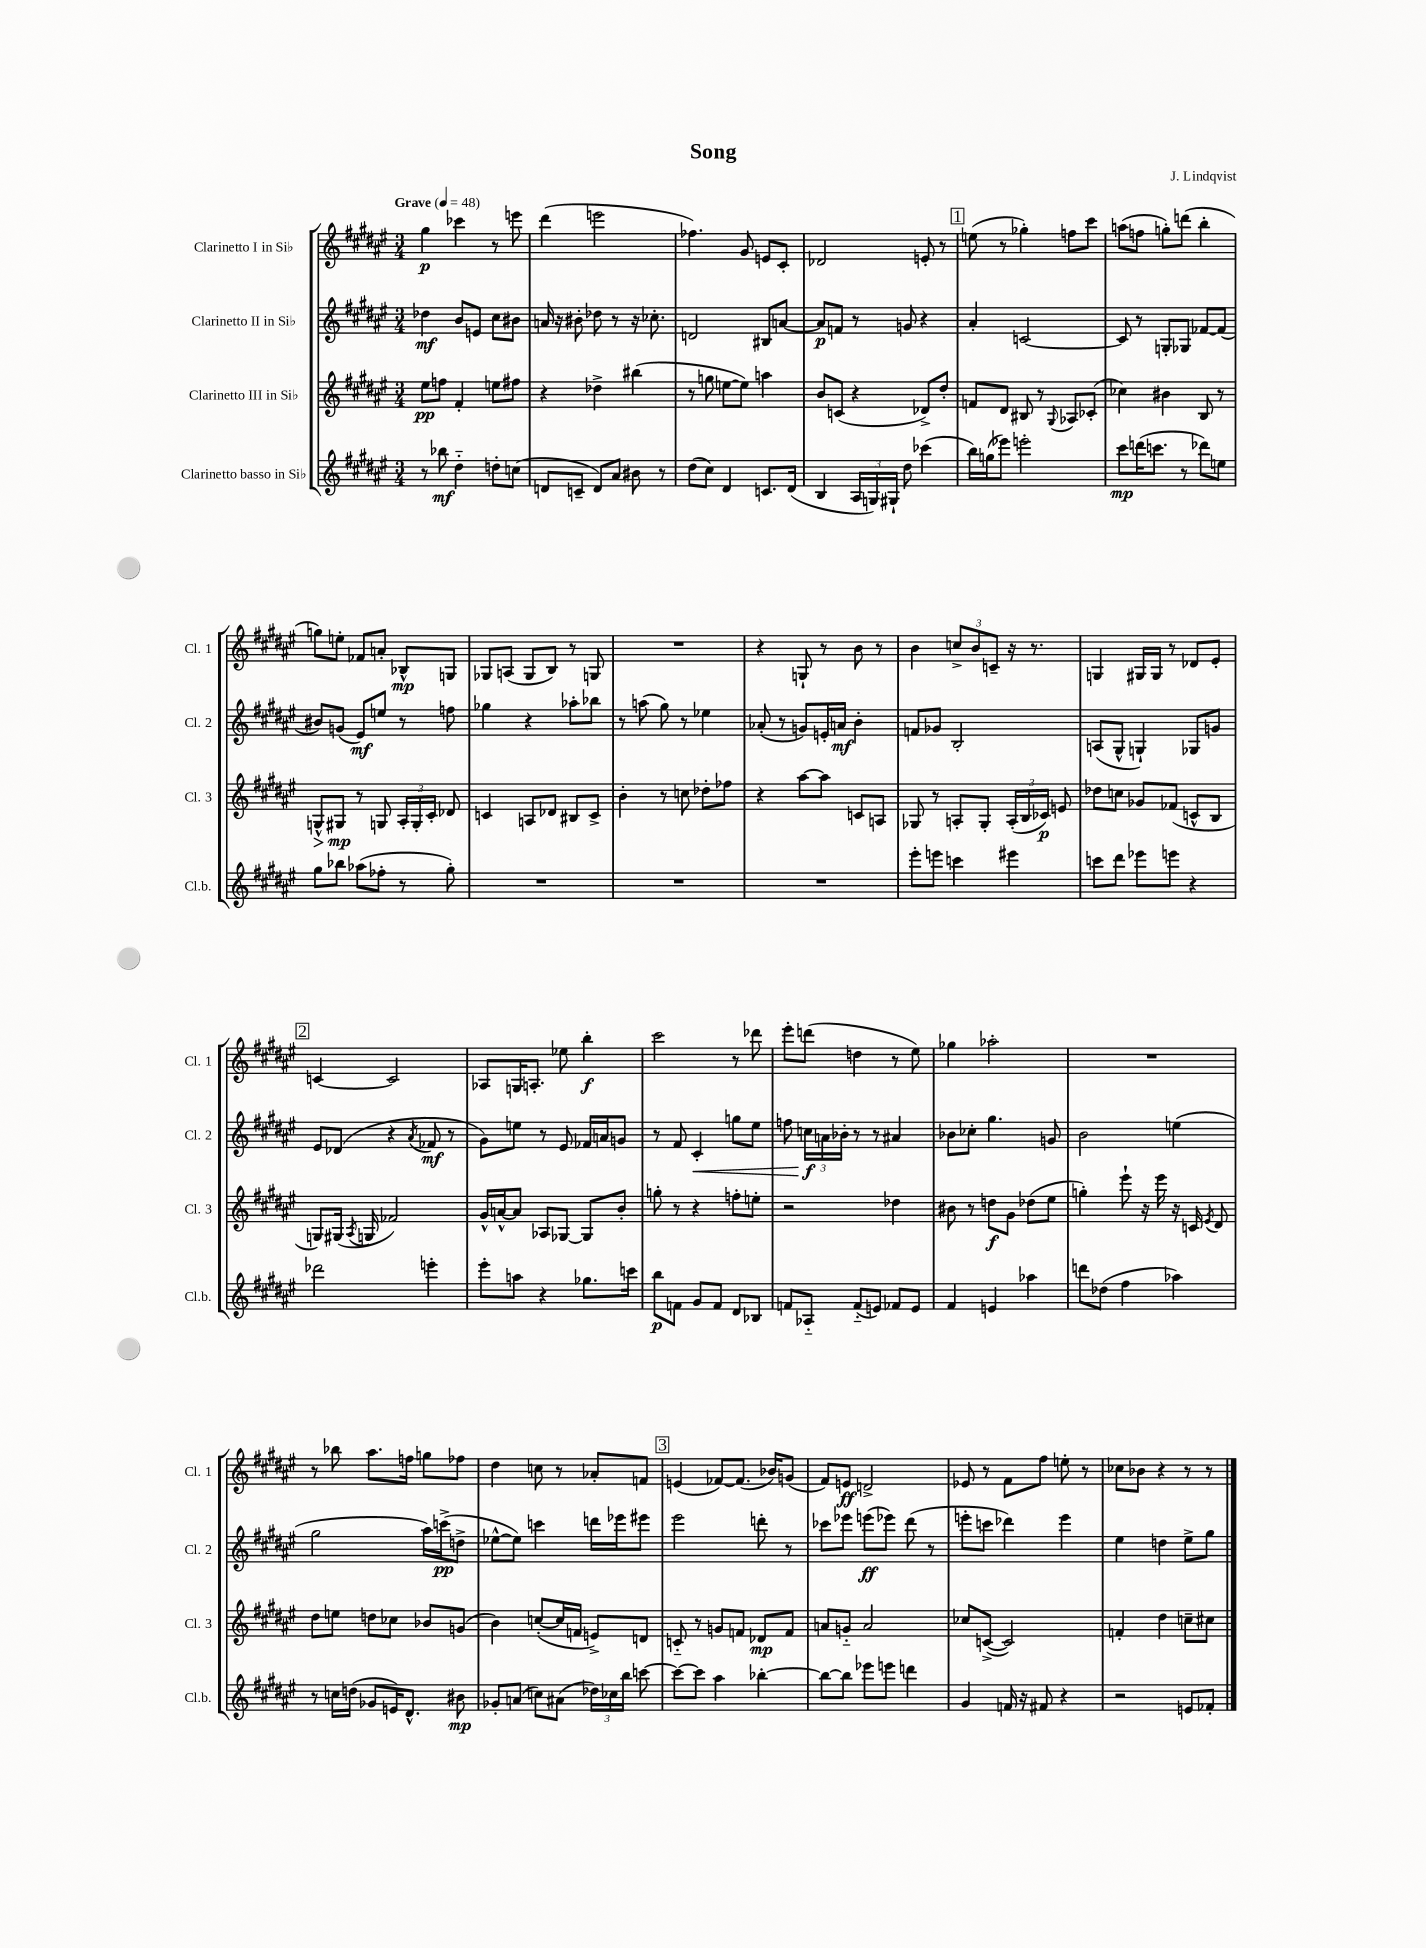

**kern	**dynam	**kern	**dynam	**kern	**dynam	**kern	**dynam
*part4	*part4	*part3	*part3	*part2	*part2	*part1	*part1
*staff4	*staff4	*staff3	*staff3	*staff2	*staff2	*staff1	*staff1
*I"Clarinetto basso in Si♭	*	*I"Clarinetto III in Si♭	*	*I"Clarinetto II in Si♭	*	*I"Clarinetto I in Si♭	*
*I'Cl.b.	*	*I'Cl. 3	*	*I'Cl. 2	*	*I'Cl. 1	*
*clefG2	*	*clefG2	*	*clefG2	*	*clefG2	*
*k[f#c#g#d#a#e#]	*	*k[f#c#g#d#a#e#]	*	*k[f#c#g#d#a#e#]	*	*k[f#c#g#d#a#e#]	*
*M3/4	*	*M3/4	*	*M3/4	*	*M3/4	*
*MM48	*	*MM48	*	*MM48	*	*MM48	*
=1	=1	=1	=1	=1	=1	=1	=1
!	!	!	!	!	!	!LO:TX:a:B:t=Grave	!
8r	.	8ee#\L	pp	4dd-X\	mf	4gg#\	p
8bb-X\	mf	8ffn\J	.	.	.	.	.
4dd#\	.	4f#'/	.	8b/L	.	4ccc-X\	.
.	.	.	.	8en/J	.	.	.
8ddn'\L	.	8een\L	.	8cc#\L	.	8r	.
(8ccn\J	.	8ff#X\J	.	8b#X\J	.	8eeen\	.
=2	=2	=2	=2	=2	=2	=2	=2
8dn/L	.	4r	.	16an/	.	(4ddd#\	.
.	.	.	.	16r	.	.	.
8cn~/J	.	.	.	8b#X'\	.	.	.
8d/L)	.	4dd-X^\	.	8dd-X\	.	2eeen\	.
8a#/J	.	.	.	8r	.	.	.
8b#X\	.	(4bb#X\	.	16r	.	.	.
.	.	.	.	8.cc-X'\	.	.	.
8r	.	.	.	.	.	.	.
=3	=3	=3	=3	=3	=3	=3	=3
(8dd#\L	.	8r	.	2dn/	.	4.ff-X\)	.
8cc#\J)	.	8ggn\	.	.	.	.	.
4d#/	.	[8een\L	.	.	.	.	.
.	.	8ee\J])	.	.	.	8g#/	.
8.cn/L	.	4aan\	.	8B#X/L	.	8en/L	.
.	.	.	.	[8an/J	.	8c#'/J	.
(16d#/Jk	.	.	.	.	.	.	.
=4	=4	=4	=4	=4	=4	=4	=4
4B/	.	8b/L	.	8a/L]	p	2d-X/	.
.	.	(8cn/J	.	8fn/J	.	.	.
24A#/LL	.	4r	.	8r	.	.	.
24Gn/)	.	.	.	.	.	.	.
24G#X`/JJ	.	.	.	.	.	.	.
8dd#\	.	.	.	8gn/	.	.	.
(4ccc-X\	.	8d-X^/L)	.	4r	.	8en'/	.
.	.	8dd#'/J	.	.	.	8r	.
!!LO:REH:place=s1:t=1
=5	=5	=5	=5	=5	=5	=5	=5
16bb\LL)	.	8fn/L	.	4a#'/	.	(8een\	.
(16ggn\J	.	.	.	.	.	.	.
8eee-X\J)	.	8d#/J	.	.	.	8r	.
2eeen'\	.	8B#X/	.	[2cn/	.	4gg-X'\)	.
.	.	8r	.	.	.	.	.
.	.	8qqG#/	.	.	.	.	.
.	.	8A-X/L	.	.	.	8ffn\L	.
.	.	(8c-X'/J	.	.	.	8ccc#\J	.
=6	=6	=6	=6	=6	=6	=6	=6
8ccc#\L	mp	4cc-X\)	.	8c/]	.	(8aan\L	.
(16dddn\K	.	.	.	8r	.	8ffn\J	.
8.cccn\J	.	.	.	.	.	.	.
.	.	4b#X\	.	8Gn'/L	.	8ggn'\L)	.
8r	.	.	.	8G-X/J	.	(8dddn\J	.
8ddd-X\L)	.	8B/	.	[8f-X/L	.	4bb'\	.
8een\J	.	8r	.	(8f-/J]	.	.	.
!!LO:LB:g=z
=7	=7	=7	=7	=7	=7	=7	=7
!	!	!	!LO:HP:b	!	!	!	!
8gg#\L	.	8Gn^^/L	>	8b#X/L)	.	8ggn\L)	.
8bb-X\J	.	8G#X/J	mp	(8gn/J	.	8een'\J	.
(8aa-X\L	.	8r	]	8e#/L)	mf	8f-X/L	.
8ff-X'\J	.	8Gn/	.	8een/J	.	8an'/J	.
8r	.	24A#'/LL	.	8r	.	8B-X^^/L	mp
.	.	24G'/	.	.	.	.	.
.	.	24c#'/JJ	.	.	.	.	.
8gg#'\)	.	8d-X/	.	8ffn\	.	8Gn/J	.
=8	=8	=8	=8	=8	=8	=8	=8
2.r	.	4cn/	.	4gg-X\	.	8G-X/L	.
.	.	.	.	.	.	(8An/J	.
.	.	8An/L	.	4r	.	8G-/L	.
.	.	8d-X/J	.	.	.	8B/J)	.
.	.	8B#X/L	.	8aa-X'\L	.	8r	.
.	.	8c^/J	.	8bb-X\J	.	8Gn/	.
=9	=9	=9	=9	=9	=9	=9	=9
2.r	.	4b'\	.	8r	.	2.r	.
.	.	.	.	(8aan\	.	.	.
.	.	8r	.	8gg#\)	.	.	.
.	.	8ccn\	.	8r	.	.	.
.	.	8dd-X'\L	.	4ee-X\	.	.	.
.	.	8ff-X\J	.	.	.	.	.
=10	=10	=10	=10	=10	=10	=10	=10
2.r	.	4r	.	(8a-X'/	.	4r	.
.	.	.	.	8r	.	.	.
.	.	[8aa#\L	.	8gn/L)	.	8Gn`/	.
.	.	8aa#\J]	.	16en'/L	.	8r	.
.	.	.	.	16an/JJ	mf	.	.
.	.	8cn/L	.	4b'\	.	8b\	.
.	.	8An/J	.	.	.	8r	.
=11	=11	=11	=11	=11	=11	=11	=11
8eee#'\L	.	8G-X/	.	8fn/L	.	4b\	.
8eeen\J	.	8r	.	8g-X/J	.	.	.
4cccn\	.	8An'/L	.	2B'/	.	12ccn^/L	.
.	.	.	.	.	.	12b/	.
.	.	8G-'/J	.	.	.	.	.
.	.	.	.	.	.	12cn~/J	.
4eee#X\	.	(24A'/LL	.	.	.	16r	.
.	.	24B/	.	.	.	.	.
.	.	.	.	.	.	8.r	.
.	.	24c-X/JJ)	p	.	.	.	.
.	.	8en/	.	.	.	.	.
=12	=12	=12	=12	=12	=12	=12	=12
8cccn\L	.	8dd-X\L	.	(8An/L	.	4Gn/	.
8ddd#\J	.	8ccn\J	.	8G#^^/J	.	.	.
8eee-X\L	.	8g-X/L	.	4Gn`/)	.	16G#X/LL	.
.	.	.	.	.	.	16G#/JJ	.
8eeen\J	.	(8f-X/J	.	.	.	8r	.
4r	.	8cn^^/L	.	8G-X/L	.	8d-X/L	.
.	.	8B/J	.	8gn/J	.	8e#'/J	.
!!LO:LB:g=z
!!LO:REH:place=s1:t=2
=13	=13	=13	=13	=13	=13	=13	=13
2ddd-X\	.	8Gn/L)	.	8e#/L	.	[4cn/	.
.	.	(16G#X/Jk	.	(8d-X/J	.	.	.
.	.	8qA#/	.	.	.	.	.
.	.	16Gn/	.	.	.	.	.
.	.	2f-X/)	.	4r	.	2c/]	.
.	.	.	.	8qa#/	.	.	.
4eeen'\	.	.	.	8f-X/	mf	.	.
.	.	.	.	8r	.	.	.
=14	=14	=14	=14	=14	=14	=14	=14
8eee#'\L	.	16g#^^/LL	.	8g#\L)	.	8A-X/L	.
.	.	[16an^^/J	.	.	.	.	.
8aan\J	.	8a/J]	.	8een\J	.	16Gn/K	.
.	.	.	.	.	.	8.An'/J	.
4r	.	8A-X/L	.	8r	.	.	.
.	.	[8G-X/J	.	8e#/	.	8ee-X\	.
8.gg-X\L	.	8G-/L]	.	16f-X/LL	.	4bb'\	f
.	.	.	.	16an/J	.	.	.
.	.	8b'/J	.	8gn/J	.	.	.
16cccn\Jk	.	.	.	.	.	.	.
=15	=15	=15	=15	=15	=15	=15	=15
8bb\L	p	8ggn'\	.	8r	.	2ccc#\	.
8fn\J	.	8r	.	8f#/	.	.	.
!	!	!	!	!	!LO:HP:b	!	!
8g#/L	.	4r	.	4c#'/	<	.	.
8f/J	.	.	.	.	.	.	.
8d#/L	.	8ffn'\L	.	8ggn\L	.	8r	.
8B-X/J	.	8een'\J	.	8ee#\J	.	8ddd-X\	.
=16	=16	=16	=16	=16	=16	=16	=16
8fn/L	.	2r	.	8ffn\	.	8eee#'\L	.
8A-X/J	.	.	.	24ccn\LL	f	(8dddn\J	.
.	.	.	.	24an\	[	.	.
.	.	.	.	24b-X'\JJ	.	.	.
(8f/L	.	.	.	8r	.	4ddn\	.
8en/J)	.	.	.	8r	.	.	.
8f-X/L	.	4dd-X\	.	4a#X/	.	8r	.
8e/J	.	.	.	.	.	8ee#\)	.
=17	=17	=17	=17	=17	=17	=17	=17
4f#/	.	8b#X\	.	8b-X\L	.	4gg-X\	.
.	.	8r	.	8cc-X'\J	.	.	.
4en/	.	8ddn\L	f	4.gg#\	.	2aa-X'\	.
.	.	8g#\J	.	.	.	.	.
4aa-X\	.	(8dd-X\L	.	.	.	.	.
.	.	8ee#\J	.	8gn/	.	.	.
=18	=18	=18	=18	=18	=18	=18	=18
8dddn\L	.	4ggn'\)	.	2b\	.	2.r	.
(8dd-X\J	.	.	.	.	.	.	.
4ff#\	.	8eee#`\	.	.	.	.	.
.	.	16r	.	.	.	.	.
.	.	16eee#\	.	.	.	.	.
4aa-X\)	.	16r	.	(4een\	.	.	.
.	.	16cn/	.	.	.	.	.
.	.	8qe#/	.	.	.	.	.
.	.	8d#/	.	.	.	.	.
!!LO:LB:g=z
=19	=19	=19	=19	=19	=19	=19	=19
8r	.	8dd#\L	.	2gg#\	.	8r	.
16ccn\LL	.	8een\J	.	.	.	8bb-X\	.
(16ddn\JJ	.	.	.	.	.	.	.
8g-X/L	.	8ddn\L	.	.	.	8.aa#\L	.
16en/K)	.	8cc-X\J	.	.	.	.	.
8.d#^^/J	.	.	.	.	.	16ffn\Jk	.
.	.	8b-X/L	.	16aa#\LL)	.	8ggn\L	.
.	.	.	.	(16cccn^\J	pp	.	.
8b#X\	mp	(8gn/J	.	8ddn^\J	.	8ff-X\J	.
=20	=20	=20	=20	=20	=20	=20	=20
8g-X'/L	.	4b\)	.	[8ee-X^^\L	.	4dd#\	.
(8an/J	.	.	.	8ee-\J])	.	.	.
8ccn\L)	.	([8ccn'/L	.	4cccn\	.	8ccn\	.
(8a#X\J	.	16cc/L]	.	.	.	8r	.
.	.	16fn/JJ	.	.	.	.	.
24dd-X\LL)	.	8en^/L)	.	16dddn\LL	.	8a-X'/L	.
24cc-X\	.	.	.	.	.	.	.
.	.	.	.	16eee-X\J	.	.	.
24bb\JJ	.	.	.	.	.	.	.
[8cccn\	.	8dn/J	.	8eee#X\J	.	8fn/J	.
!!LO:REH:place=s1:t=3
=21	=21	=21	=21	=21	=21	=21	=21
8ccc\L_	.	8cn/	.	2eee#\	.	(4en/	.
8ccc\J]	.	8r	.	.	.	.	.
4aa#\	.	8gn/L	.	.	.	[8f-X/L)	.
.	.	8fn/J	.	.	.	(8.f-/J]	.
[4bb-X'\	.	8d-X/L	mp	8dddn'\	.	.	.
.	.	.	.	.	.	16b-X/KL)	.
.	.	8f/J	.	8r	.	(8gn/J	.
=22	=22	=22	=22	=22	=22	=22	=22
8bb-\L_	.	8an/L	.	8ccc-X\L	.	8f#/L)	.
8bb-\J]	.	8gn/J	.	8eee-X\J	.	8en/J	ff
8eee-X\L	.	2a/	.	(8eeen\L	ff	2dn^/	.
8eeen\J	.	.	.	8eee-X\J)	.	.	.
4dddn\	.	.	.	(8ddd#\	.	.	.
.	.	.	.	8r	.	.	.
=23	=23	=23	=23	=23	=23	=23	=23
4g#/	.	8cc-X/L	.	8eeen'\L	.	8e-X/	.
.	.	([8cn^/J	.	8cccn\J	.	8r	.
16fn/	.	2c/])	.	4ddd-X\)	.	8f#\L	.
16r	.	.	.	.	.	.	.
8f#X/	.	.	.	.	.	8ff#\J	.
4r	.	.	.	4eee\	.	8een'\	.
.	.	.	.	.	.	8r	.
=24	=24	=24	=24	=24	=24	=24	=24
2r	.	4fn'/	.	4ee#\	.	8cc-X\L	.
.	.	.	.	.	.	8b-X\J	.
.	.	4dd#\	.	4ddn\	.	4r	.
8en/L	.	8ccn~\L	.	8ee#^\L	.	8r	.
8f-X'/J	.	8cc#X\J	.	8gg#\J	.	8r	.
==	==	==	==	==	==	==	==
*-	*-	*-	*-	*-	*-	*-	*-
